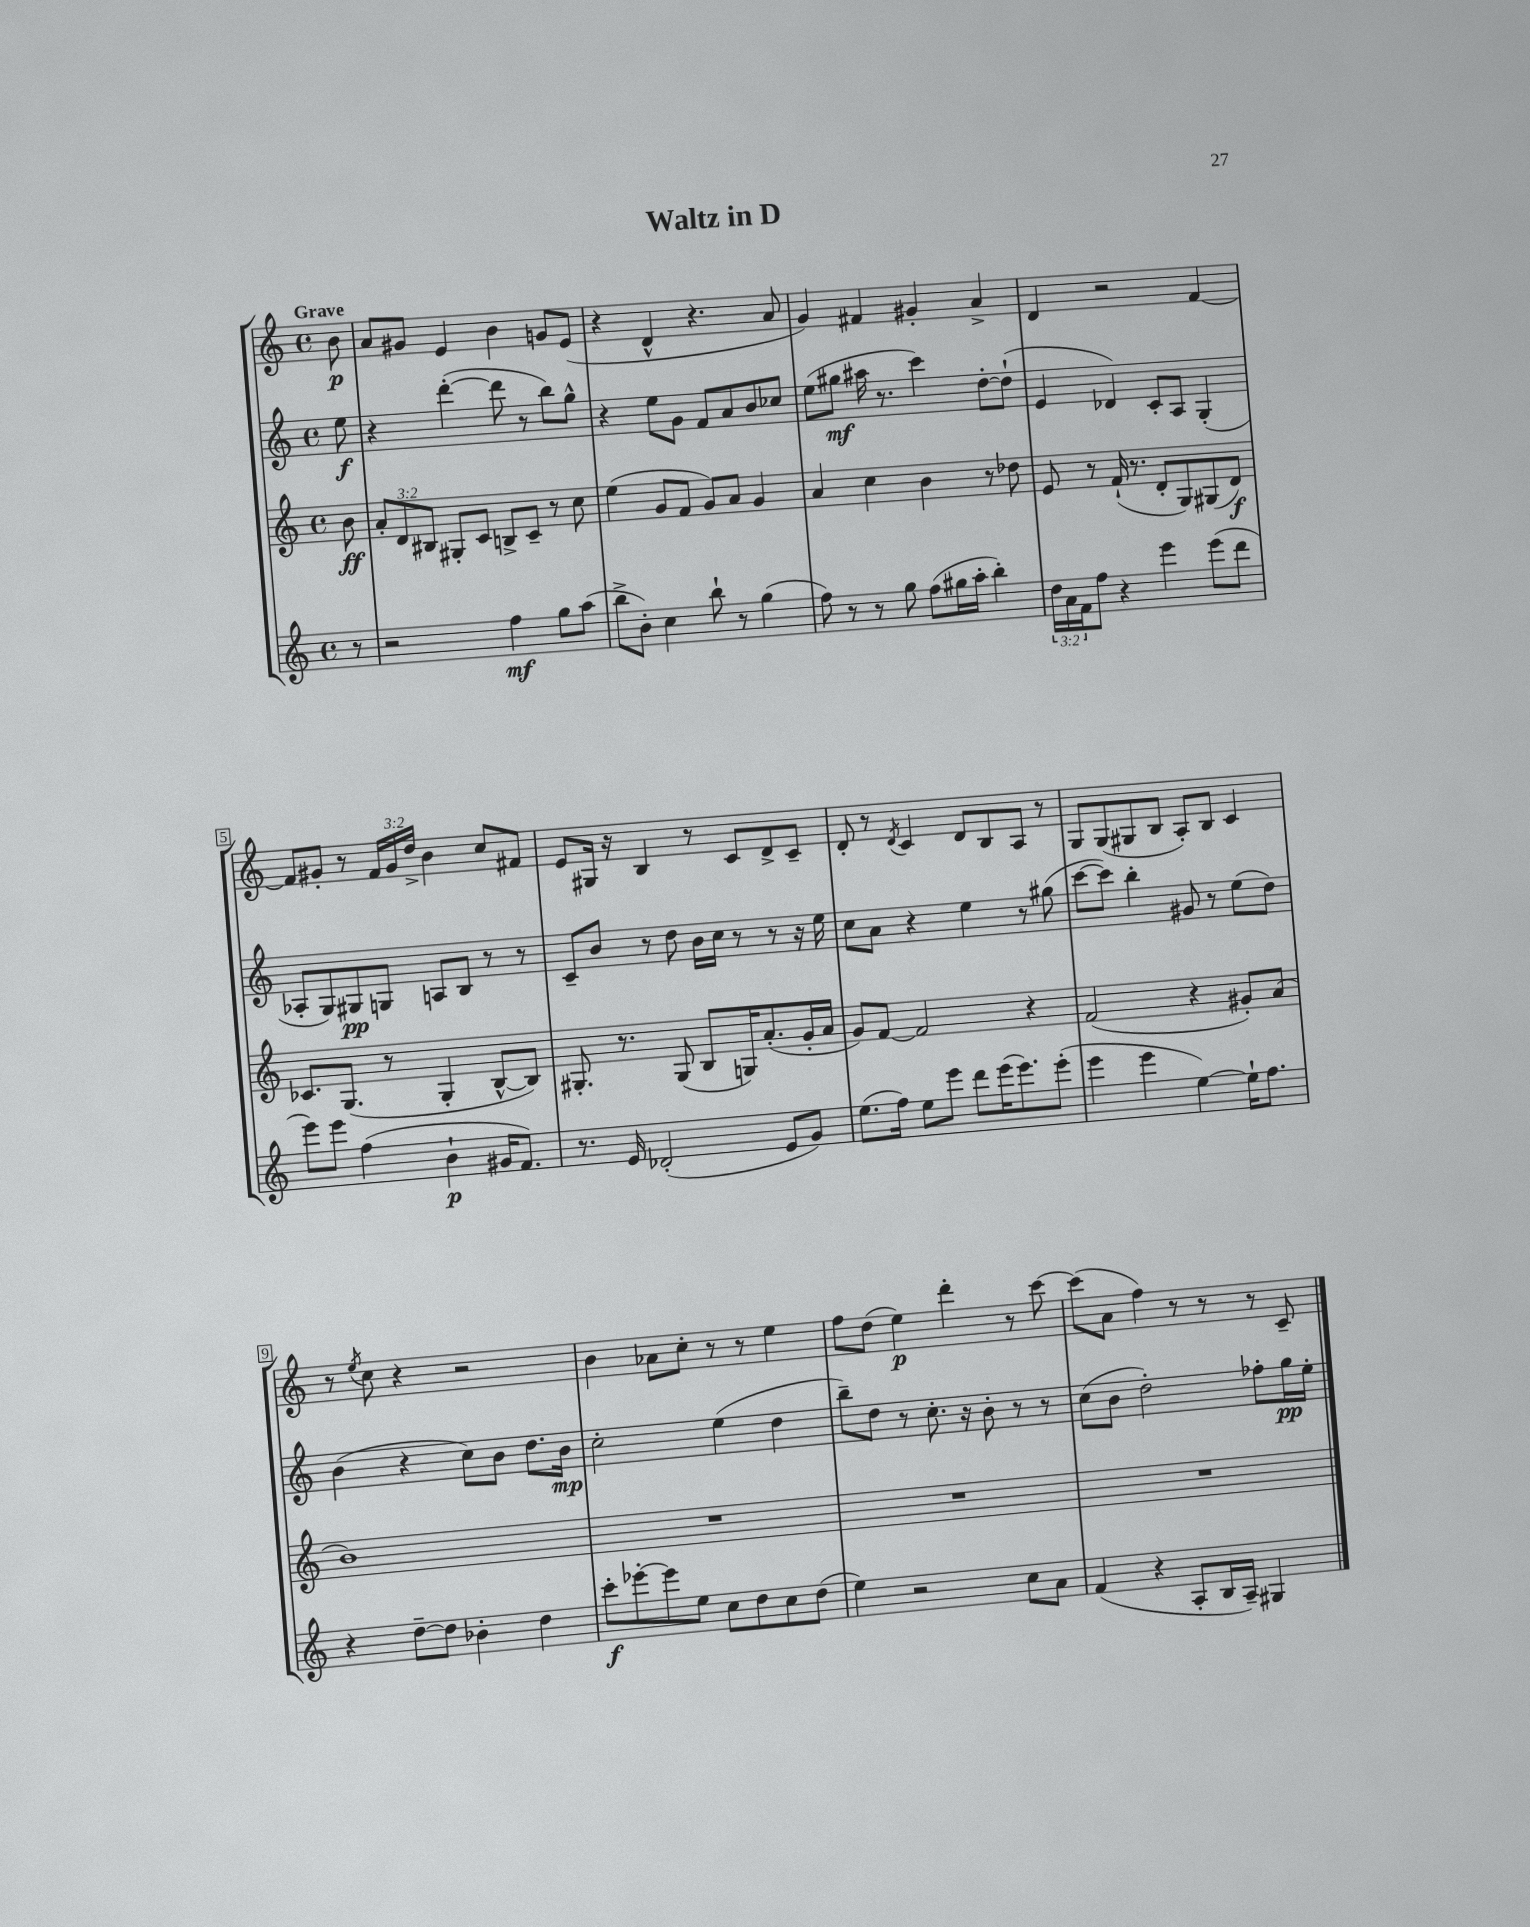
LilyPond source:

\header { title = "Waltz in D" }
<<
\new StaffGroup <<
\new Staff = "s0" {
    \clef treble \key c \major \defaultTimeSignature \time 4/4 \override Staff.TupletNumber.text = #tuplet-number::calc-fraction-text \partial 8 \tempo "Grave"
    b'8\p |
    a'8 gis'8 e'4 b'4 g'8 e'8( |
    r4 d'4-^ r4. a'8 |
    g'4) fis'4 gis'4-. a'4-> |
    d'4 r2 f'4~ |
    f'8 gis'8-. r8 \tuplet 3/2 { f'16 gis'16 d''16-> } b'4 c''8 fis'8 |
    e'8 gis16 r16 b4 r8 c'8 d'8-> c'8-- |
    d'8-. r8 \acciaccatura { d'8 } c'4 d'8 b8 a8 r8 |
    g8 g8( gis8 b8 a8-.) b8 c'4 |
    r8 \acciaccatura { e''8 } c''8 r4 r2 |
    b'4 aes'8 c''8-. r8 r8 e''4 |
    f''8 d''8( e''4\p) d'''4-. r8 c'''8~ |
    c'''8( a'8 f''4) r8 r8 r8 c'8-- \bar "|." |
}
\new Staff = "s1" {
    \clef treble \key c \major \defaultTimeSignature \time 4/4 \partial 8
    e''8\f |
    r4 d'''4~-.( d'''8 r8 b''8) g''8-^ |
    r4 e''8 g'8 f'8 a'8 b'8 ces''8 |
    e''8( gis''8\mf ais''16 r8. c'''4) d''8~-. d''8-!( |
    e'4 des'4) c'8-. a8 g4-.( |
    aes8-. g8) gis8\pp g8 a8 b8 r8 r8 |
    c'8-- b'8 r8 d''8 b'16 c''16 r8 r8 r16 e''16 |
    c''8 a'8 r4 e''4 r8 gis''8( |
    c'''8~ c'''8) b''4-. gis'8 r8 e''8( d''8) |
    b'4( r4 c''8) b'8 d''8. b'16\mp |
    c''2-. e''4( d''4 |
    b''8--) d''8 r8 c''8.-. r16 b'8-. r8 r8 |
    c''8( b'8 d''2-.) fes''8-. g''16\pp e''16-. \bar "|." |
}
\new Staff = "s2" {
    \clef treble \key c \major \defaultTimeSignature \time 4/4 \override Staff.TupletNumber.text = #tuplet-number::calc-fraction-text \partial 8
    b'8\ff |
    \tuplet 3/2 { a'8-. d'8 bis8 } gis8-. c'8 b8-> c'8-- r8 c''8 |
    e''4( g'8 f'8 g'8) a'8 g'4 |
    a'4 c''4 b'4 r8 des''8 |
    e'8 r8 f'16-!( r8. d'8-. g8) gis8( d'8\f) |
    ces'8. g8.( r8 g4-. b8~-^ b8) |
    gis8.-. r8. gis8( b8 g16) a'8.-.( g'16-. a'16 |
    g'8) f'8~ f'2 r4 |
    f'2( r4 gis'8-.) a'8( |
    b'1) |
    R1 |
    R1 |
    R1 \bar "|." |
}
\new Staff = "s3" {
    \clef treble \key c \major \defaultTimeSignature \time 4/4 \override Staff.TupletNumber.text = #tuplet-number::calc-fraction-text \partial 8
    r8 |
    r2 f''4\mf g''8 a''8( |
    b''8-> b'8-.) c''4 b''8-! r8 g''4( |
    f''8) r8 r8 g''8 f''8( gis''16 a''16-. b''4-.) |
    \tuplet 3/2 { d''16 a'16 f'16 } f''8 r4 e'''4 e'''8( d'''8 |
    e'''8) e'''8 f''4( b'4-!\p gis'16 f'8.) |
    r8. e'16 des'2-.( e'8 g'8) |
    e''8.( f''16) e''8 e'''8 d'''8 e'''16( e'''8.) e'''8-.( |
    e'''4 e'''4 e''4~) e''16-! f''8. |
    r4 d''8~-- d''8 bes'4-. d''4 |
    c'''8-.\f ees'''8~-. ees'''8 e''8 c''8 d''8 c''8 d''8( |
    e''4) r2 c''8 a'8 |
    f'4( r4 a8-. b16 a16--) gis4 \bar "|." |
}
>>
>>
\layout { \context { \Score \override BarNumber.stencil = #(make-stencil-boxer 0.1 0.3 ly:text-interface::print) } }
